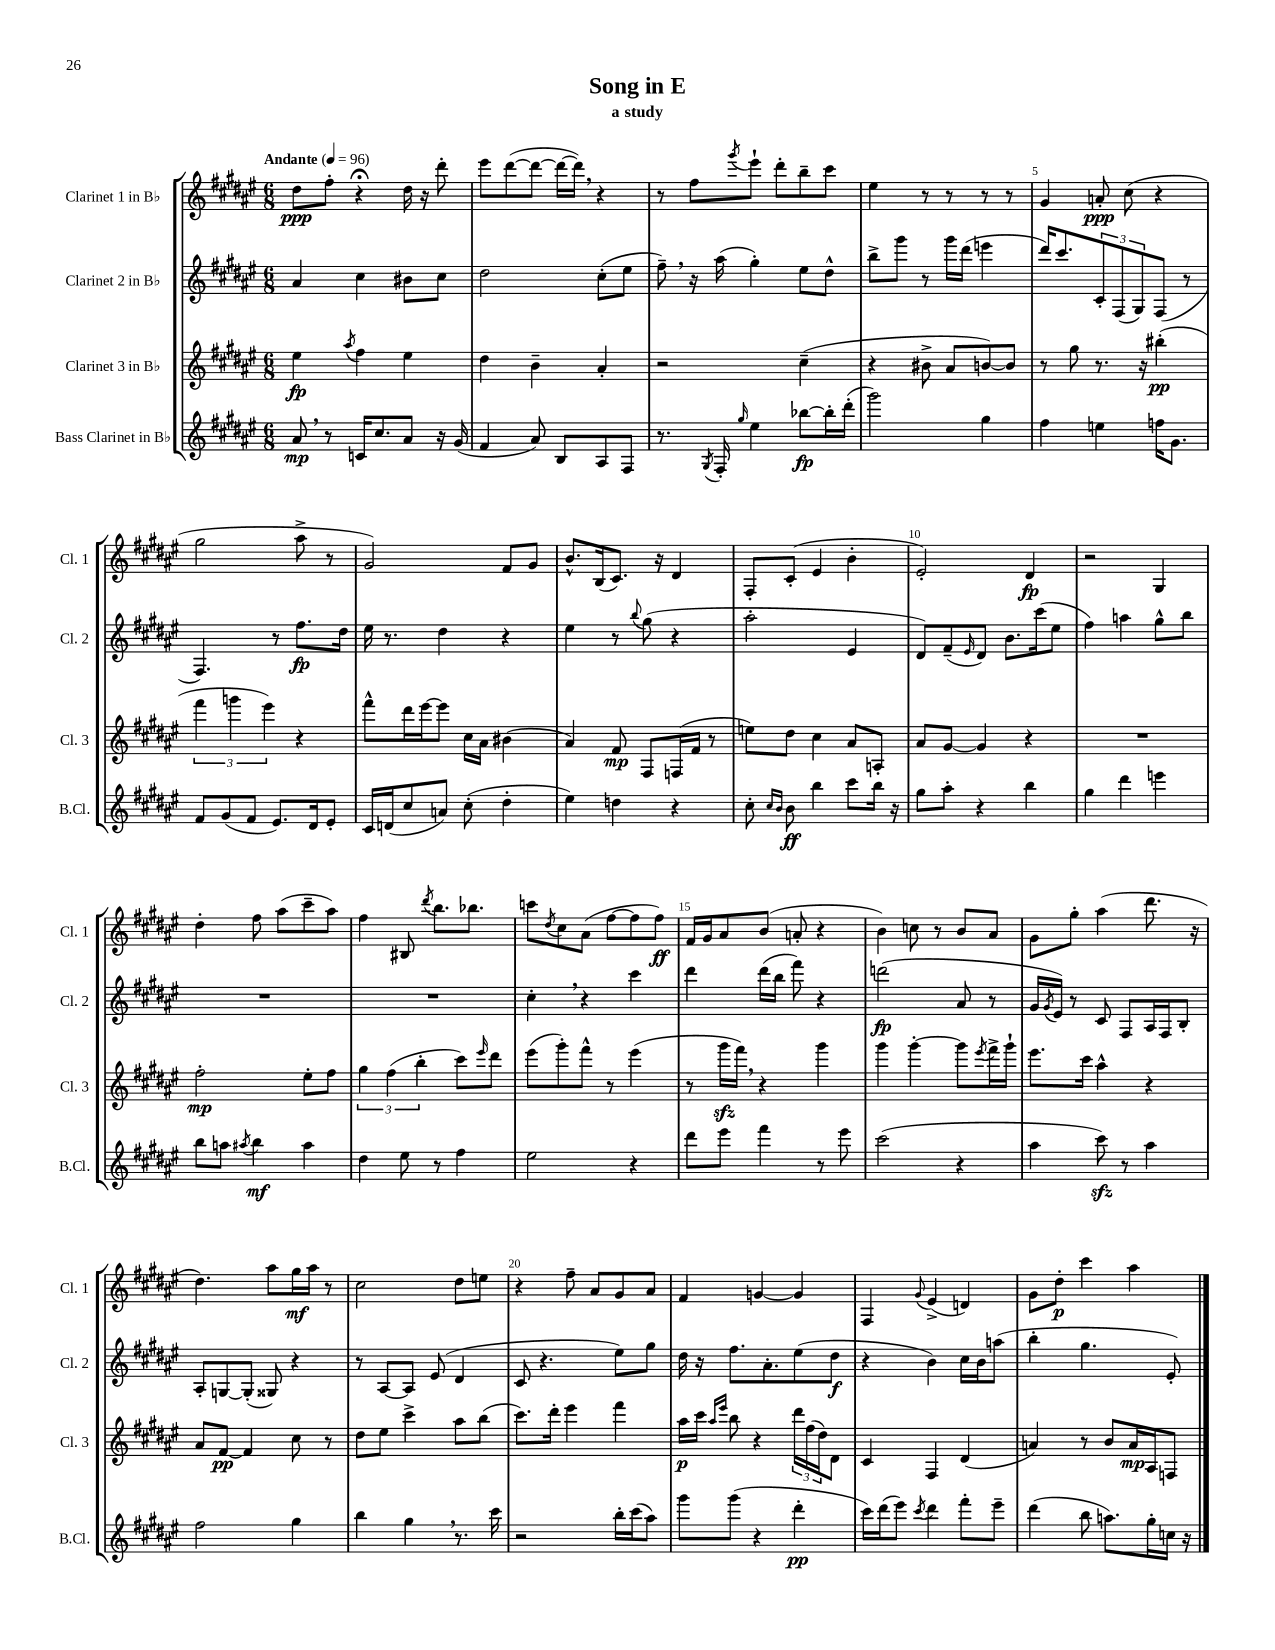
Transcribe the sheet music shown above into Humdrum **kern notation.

**kern	**dynam	**kern	**dynam	**kern	**dynam	**kern	**dynam
*part4	*part4	*part3	*part3	*part2	*part2	*part1	*part1
*staff4	*staff4	*staff3	*staff3	*staff2	*staff2	*staff1	*staff1
*I"Bass Clarinet in B♭	*	*I"Clarinet 3 in B♭	*	*I"Clarinet 2 in B♭	*	*I"Clarinet 1 in B♭	*
*I'B.Cl.	*	*I'Cl. 3	*	*I'Cl. 2	*	*I'Cl. 1	*
*clefG2	*	*clefG2	*	*clefG2	*	*clefG2	*
*k[f#c#g#d#a#e#]	*	*k[f#c#g#d#a#e#]	*	*k[f#c#g#d#a#e#]	*	*k[f#c#g#d#a#e#]	*
*M6/8	*	*M6/8	*	*M6/8	*	*M6/8	*
*MM96	*	*MM96	*	*MM96	*	*MM96	*
=1	=1	=1	=1	=1	=1	=1	=1
!	!	!	!	!	!	!LO:TX:a:B:t=Andante	!
8a#,/	mp	4ee#\	fp	4a#/	.	8dd#\L	ppp
8r	.	.	.	.	.	8ff#'\J	.
.	.	8qaa#/	.	.	.	.	.
16cn/KL	.	4ff#\	.	4cc#\	.	4r;<	.
8.cc#/	.	.	.	.	.	.	.
8a#/J	.	4ee#\	.	8b#X\L	.	16dd#\	.
.	.	.	.	.	.	16r	.
16r	.	.	.	8cc#\J	.	8ddd#'\	.
(16g#/	.	.	.	.	.	.	.
=2	=2	=2	=2	=2	=2	=2	=2
4f#/	.	4dd#\	.	2dd#\	.	8eee#\L	.
.	.	.	.	.	.	([8ddd#\	.
8a#/)	.	4b~\	.	.	.	8ddd#\J_	.
8B/L	.	.	.	.	.	16ddd#\LL_	.
.	.	.	.	.	.	16ddd#,\JJ])	.
8A#/	.	4a#'/	.	(8cc#'\L	.	4r	.
8F#/J	.	.	.	8ee#\J	.	.	.
=3	=3	=3	=3	=3	=3	=3	=3
8.r	.	2r	.	8ff#~,\)	.	8r	.
.	.	.	.	16r	.	8ff#\L	.
8qG#/	.	.	.	.	.	.	.
16F#'/	.	.	.	(16aa#\	.	.	.
16qqgg#/	.	.	.	.	.	8qggg#/	.
4ee#\	.	.	.	4gg#'\)	.	8eee#`\J	.
.	.	.	.	.	.	8ddd#'\L	.
[8bb-X\L	fp	(4cc#~\	.	8ee#\L	.	8bb~\	.
16bb-'\L]	.	.	.	8dd#^^\J	.	8ccc#\J	.
(16ddd#'\JJ	.	.	.	.	.	.	.
=4	=4	=4	=4	=4	=4	=4	=4
2ggg#\)	.	4r	.	8bb^\L	.	4ee#\	.
.	.	.	.	8ggg#\J	.	.	.
.	.	8b#X^\	.	8r	.	8r	.
.	.	8a#/L	.	16ggg#\LL	.	8r	.
.	.	.	.	(16ddd#\JJ	.	.	.
4gg#\	.	[8bn/)	.	4eeen\	.	8r	.
.	.	8b/J]	.	.	.	8r	.
=5	=5	=5	=5	=5	=5	=5	=5
4ff#\	.	8r	.	16ddd#/KL)	.	4g#/	.
.	.	.	.	8.ccc#/	.	.	.
.	.	8gg#\	.	.	.	.	.
4een\	.	8.r	.	12c#'/	.	8an'/	ppp
.	.	.	.	(12F#/	.	.	.
.	.	.	.	.	.	(8cc#\	.
.	.	.	.	12G#/)	.	.	.
.	.	16r	.	.	.	.	.
16ffn\KL	.	(4bb#X'\	pp	(8F#/J	.	4r	.
8.g#\J	.	.	.	.	.	.	.
.	.	.	.	8r	.	.	.
!!LO:LB:g=z
=6	=6	=6	=6	=6	=6	=6	=6
8f#/L	.	6fff#\	.	4.F#/)	.	2gg#\	.
(8g#/	.	.	.	.	.	.	.
.	.	6gggn\	.	.	.	.	.
8f#/J	.	.	.	.	.	.	.
.	.	6eee#\)	.	.	.	.	.
8.e#/L)	.	.	.	8r	.	.	.
.	.	4r	.	8.ff#\L	fp	8aa#^\	.
16d#/k	.	.	.	.	.	.	.
8e#'/J	.	.	.	.	.	8r	.
.	.	.	.	16dd#\Jk	.	.	.
=7	=7	=7	=7	=7	=7	=7	=7
16c#/LL	.	8fff#^^\L	.	16ee#\	.	2g#/)	.
(16dn/J	.	.	.	8.r	.	.	.
8cc#/	.	16ddd#\L	.	.	.	.	.
.	.	[16eee#\J	.	.	.	.	.
8an/J)	.	8eee#\J]	.	4dd#\	.	.	.
(8cc#'\	.	16cc#\LL	.	.	.	.	.
.	.	16a#\JJ	.	.	.	.	.
4dd#'\	.	(4b#X\	.	4r	.	8f#/L	.
.	.	.	.	.	.	8g#/J	.
=8	=8	=8	=8	=8	=8	=8	=8
4ee#\)	.	4a#/)	.	4ee#\	.	8.b^^/L	.
.	.	.	.	.	.	(16B/k	.
4ddn\	.	8f#/	mp	8r	.	8.c#/J)	.
.	.	.	.	8qqbb/	.	.	.
.	.	8F#/L	.	(8gg#\	.	.	.
.	.	.	.	.	.	16r	.
4r	.	(16Fn/L	.	4r	.	4d#/	.
.	.	16f#/JJ	.	.	.	.	.
.	.	8r	.	.	.	.	.
=9	=9	=9	=9	=9	=9	=9	=9
8cc#'\	.	8een\L)	.	2aa#'\	.	8F#'/L	.
16qqcc#/LL	.	.	.	.	.	.	.
16qqb/JJ	.	.	.	.	.	.	.
8b\	ff	8dd#\J	.	.	.	(8c#'/J	.
4bb\	.	4cc#\	.	.	.	4e#/	.
8ccc#\L	.	8a#/L	.	4e#/	.	4b'\	.
16bb\Jk	.	8An'/J	.	.	.	.	.
16r	.	.	.	.	.	.	.
=10	=10	=10	=10	=10	=10	=10	=10
8gg#\L	.	8a#/L	.	8d#/L)	.	2e#'/)	.
8aa#'\J	.	[8g#/J	.	(8f#~/	.	.	.
.	.	.	.	16qqe#/	.	.	.
4r	.	4g#/]	.	8d#/J)	.	.	.
.	.	.	.	8.b\L	.	.	.
4bb\	.	4r	.	.	.	4d#/	fp
.	.	.	.	(16ccc#\k	.	.	.
.	.	.	.	8ee#\J	.	.	.
=11	=11	=11	=11	=11	=11	=11	=11
4gg#\	.	2.r	.	4ff#\)	.	2r	.
4ddd#\	.	.	.	4aan\	.	.	.
4eeen\	.	.	.	8gg#^^\L	.	4G#/	.
.	.	.	.	8bb\J	.	.	.
!!LO:LB:g=z
=12	=12	=12	=12	=12	=12	=12	=12
8bb\L	.	2ff#'\	mp	2.r	.	4dd#'\	.
8aan\J	.	.	.	.	.	.	.
8qaa#X/	.	.	.	.	.	.	.
4bb\	mf	.	.	.	.	8ff#\	.
.	.	.	.	.	.	(8aa#\L	.
4aa#\	.	8ee#'\L	.	.	.	8ccc#~\	.
.	.	8ff#\J	.	.	.	8aa#\J)	.
=13	=13	=13	=13	=13	=13	=13	=13
4dd#\	.	6gg#\	.	2.r	.	4ff#\	.
.	.	(6ff#\	.	.	.	.	.
8ee#\	.	.	.	.	.	8B#X/	.
.	.	6bb'\	.	.	.	.	.
.	.	.	.	.	.	8qddd#/	.
8r	.	.	.	.	.	8.bb\L	.
4ff#\	.	8ccc#\L)	.	.	.	.	.
.	.	.	.	.	.	8.bb-X\J	.
.	.	16qqeee#/	.	.	.	.	.
.	.	8ddd#\J	.	.	.	.	.
=14	=14	=14	=14	=14	=14	=14	=14
2ee#\	.	(8eee#\L	.	4cc#',\	.	8cccn\L	.
.	.	.	.	.	.	8qdd#/	.
.	.	8ggg#'\)	.	.	.	8cc#\	.
.	.	8fff#^^\J	.	4r	.	(8a#\J	.
.	.	8r	.	.	.	[8ff#\L	.
4r	.	(4eee#\	.	4ccc#\	.	8ff#\]	.
.	.	.	.	.	.	8ff#\J)	ff
=15	=15	=15	=15	=15	=15	=15	=15
8ddd#\L	.	8r	.	4ddd#\	.	16f#/LL	.
.	.	.	.	.	.	16g#/J	.
8eee#\J	.	16ggg#zz\LL	.	.	.	8a#/	.
.	.	16fff#,\JJ)	.	.	.	.	.
4fff#\	.	4r	.	(16ddd#\LL	.	(8b/J	.
.	.	.	.	16bb\JJ	.	.	.
.	.	.	.	8fff#\)	.	8an'/	.
8r	.	4ggg#\	.	4r	.	4r	.
8eee#\	.	.	.	.	.	.	.
=16	=16	=16	=16	=16	=16	=16	=16
(2ccc#\	.	4ggg#\	.	(2dddn\	fp	4b\)	.
.	.	[4ggg#'\	.	.	.	8ccn\	.
.	.	.	.	.	.	8r	.
4r	.	8ggg#\L]	.	8a#/	.	8b/L	.
.	.	8qeee#/	.	.	.	.	.
.	.	16fff#^\L	.	8r	.	8a#/J	.
.	.	16ggg#`\JJ	.	.	.	.	.
=17	=17	=17	=17	=17	=17	=17	=17
4aa#\	.	8.eee#\L	.	16g#/LL	.	8g#\L	.
.	.	.	.	8qg#/	.	.	.
.	.	.	.	16e#/JJ)	.	.	.
.	.	.	.	8r	.	8gg#'\J	.
.	.	16ccc#\Jk	.	.	.	.	.
8ccc#zz\)	.	4aa#^^\	.	8c#/	.	(4aa#\	.
8r	.	.	.	8F#/L	.	.	.
4aa#\	.	4r	.	16A#/L	.	8.ddd#\	.
.	.	.	.	16F#/J	.	.	.
.	.	.	.	8B'/J	.	.	.
.	.	.	.	.	.	16r	.
!!LO:LB:g=z
=18	=18	=18	=18	=18	=18	=18	=18
2ff#\	.	8a#/L	.	8A#'/L	.	4.dd#\)	.
.	.	[8f#/J	pp	[8Gn/	.	.	.
.	.	4f#/]	.	(8G'/J]	.	.	.
.	.	.	.	8G##X/)	.	8aa#\L	.
4gg#\	.	8cc#\	.	4r	.	16gg#\L	mf
.	.	.	.	.	.	16aa#\JJ	.
.	.	8r	.	.	.	8r	.
=19	=19	=19	=19	=19	=19	=19	=19
4bb\	.	8dd#\L	.	8r	.	2cc#\	.
.	.	8ee#\J	.	[8A#/L	.	.	.
4gg#,\	.	4ccc#^\	.	8A#/J]	.	.	.
.	.	.	.	(8e#/	.	.	.
8.r	.	8aa#\L	.	4d#/	.	8dd#\L	.
.	.	(8bb\J	.	.	.	8een\J	.
16ccc#\	.	.	.	.	.	.	.
=20	=20	=20	=20	=20	=20	=20	=20
2r	.	8.ccc#\L)	.	8c#/	.	4r	.
.	.	.	.	4.r	.	.	.
.	.	16ddd#'\Jk	.	.	.	.	.
.	.	4eee#\	.	.	.	8ff#~\	.
.	.	.	.	.	.	8a#/L	.
16bb'\LL	.	4fff#\	.	8ee#\L)	.	8g#/	.
(16ccc#\J	.	.	.	.	.	.	.
8aa#\J)	.	.	.	8gg#\J	.	8a#/J	.
=21	=21	=21	=21	=21	=21	=21	=21
8ggg#\L	.	16aa#\LL	p	16dd#\	.	4f#/	.
.	.	16ccc#\JJ	.	16r	.	.	.
.	.	16qqaa#/LL	.	.	.	.	.
.	.	16qqeee#/JJ	.	.	.	.	.
(8ggg#\J	.	8bb\	.	8.ff#\L	.	.	.
4r	.	4r	.	.	.	[4gn/	.
.	.	.	.	8.a#'\	.	.	.
4ddd#'\	pp	24ddd#\LL	.	(8ee#\	.	4g/]	.
.	.	(24ff#\	.	.	.	.	.
.	.	24dd#\J)	.	.	.	.	.
.	.	8d#\J	.	8dd#\J	f	.	.
=22	=22	=22	=22	=22	=22	=22	=22
16ccc#\LL)	.	4c#/	.	4r	.	4F#/	.
(16ddd#\J	.	.	.	.	.	.	.
8eee#\J)	.	.	.	.	.	.	.
8qccc#/	.	.	.	.	.	8qqg#/	.
4ddd#\	.	4F#/	.	4b\)	.	(4e#^/	.
8fff#'\L	.	(4d#/	.	16cc#\LL	.	4dn/)	.
.	.	.	.	16b\J	.	.	.
8eee#~\J	.	.	.	(8aan\J	.	.	.
=23	=23	=23	=23	=23	=23	=23	=23
(4ddd#\	.	4an/)	.	4bb'\	.	8g#\L	.
.	.	.	.	.	.	8dd#'\J	p
8bb\	.	8r	.	4.gg#\	.	4ccc#\	.
8.aan\L)	.	8b/L	.	.	.	.	.
.	.	16a/L	mp	.	.	4aa#\	.
16gg#'\L	.	16A#/J	.	.	.	.	.
16ccn\JJ	.	8Fn/J	.	8e#'/)	.	.	.
16r	.	.	.	.	.	.	.
==	==	==	==	==	==	==	==
*-	*-	*-	*-	*-	*-	*-	*-
